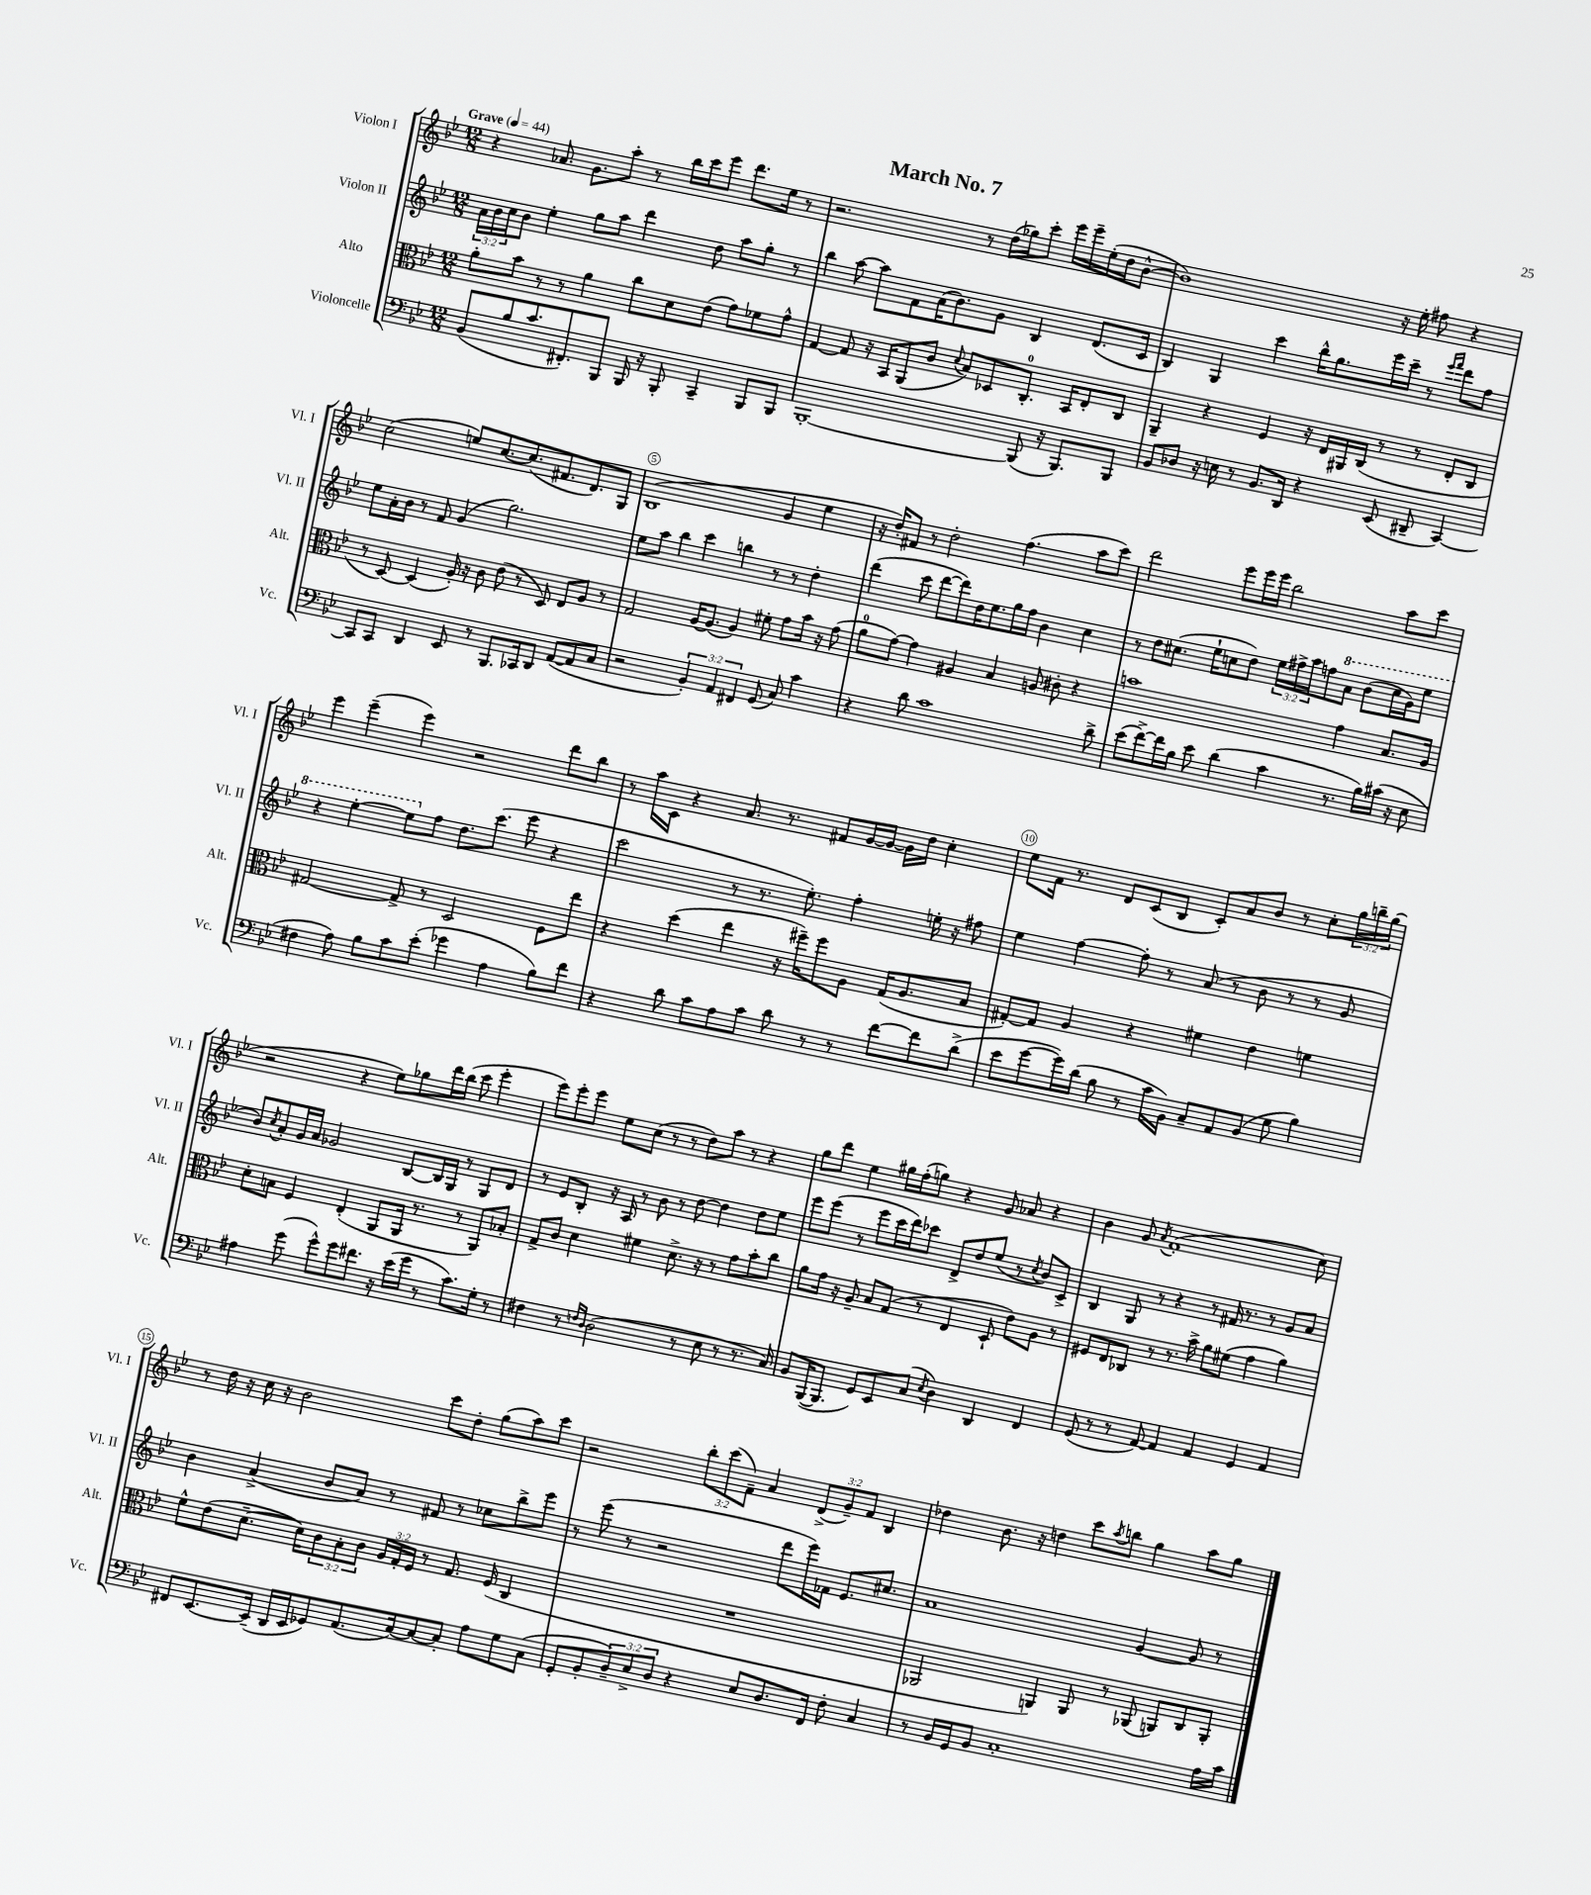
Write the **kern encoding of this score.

**kern	**kern	**kern	**kern
*part4	*part3	*part2	*part1
*staff4	*staff3	*staff2	*staff1
*I"Violoncelle	*I"Alto	*I"Violon II	*I"Violon I
*I'Vc.	*I'Alt.	*I'Vl. II	*I'Vl. I
*clefF4	*clefC3	*clefG2	*clefG2
*k[b-e-]	*k[b-e-]	*k[b-e-]	*k[b-e-]
*M12/8	*M12/8	*M12/8	*M12/8
*MM44	*MM44	*MM44	*MM44
=1	=1	=1	=1
!	!	!	!LO:TX:a:B:t=Grave
(8BB-/L	8a'\L	24a\LL	4r
.	.	24b-\	.
.	.	24cc\J	.
8B-/	8b-\J	8b-\J	.
8.c/	8r	4ee-'\	8.a-X/
.	8r	.	.
8.FF#X'/)	.	.	8.g\L
.	4a\	8gg\L	.
8BBB-/J	.	8aa\J	8aa'\J
16BBB-/	8cc\L	4ddd\	8r
16r	.	.	.
8BBB-'/	8d\	.	16bb-\LL
.	.	.	16ccc\J
4CC~/	(8e-\J	8dd\	8eee-\J
.	8g\L)	8aa\L	8.ddd\L
8BBB-/L	8f-X\	8gg'\J	.
.	.	.	16ee-\Jk
8BBB-/J	8g^^\J	8r	8r
=2	=2	=2	=2
[1BBB-'	[4G/	4bb-\	2.r
.	8G/]	[8aa\	.
.	16r	8aa\L]	.
.	16BB-/KL	.	.
.	(8AA/	8f\	.
.	8c/J	(16a\K	.
.	.	8.b-\)	.
.	8qqd/	.	.
.	8B-/L)	.	8r
.	8D-X/	8g\J	(16dd\LL
.	.	.	16gg-X\J)
(8BBB-/]	8.C'/J	4B-/	8ccc'\J
16r	.	.	16eee-\LL
8.BBB-/L)	16BB-/KL	.	16eee-~\
.	8E-'/	(8.d/L	(16ee-'\
.	.	.	16dd\J
8BBB-/J	8C/J	.	[8b-^^\J
.	.	16c/Jk	.
=3	=3	=3	=3
8BB-/L	4AA~/	4B-/)	1b-])
8D-X/J	.	.	.
16r	4r	4G/	.
16En\	.	.	.
8r	.	.	.
8.BB-/L	4F/	4ccc\	.
16DD/Jk	.	.	.
4r	16r	16bb-^^\KL	.
.	16E-/LL	8.gg\	.
.	16AA#X/	.	.
.	(16C/JJ	.	.
(8EE-/	8r	16eee-\L	16r
.	.	16ccc~\JJ	16ee-'\
8DD#X~/	8r	8r	8ff#X\
.	.	16qqeee-/LL	.
.	.	16qqfff/JJ	.
[4CC/)	8E-'/L	8ddd\L	4r
.	8C/J	8ff\J	.
!!LO:LB:g=z
=4	=4	=4	=4
8CC/L]	8r	8ee-\L	(2cc\
8CC/J	[8D/)	16a'\L	.
.	.	16b-\JJ	.
4DD/	(4D/]	8r	.
.	.	8f/	.
8EE-/	16A'/)	(4g/	8een/L)
.	16r	.	.
8r	8c\	.	[8.cc/
8.BBB-/L	(8e-\	2.gg\)	.
.	.	.	(8.cc/]
.	8r	.	.
16CC-X/k	.	.	.
8DD/J	8D/)	.	8.f#X/
([8AA/L	8E-/L	.	.
.	.	.	8.d/)
8AA/]	8A/J	.	.
8C/J	8r	.	8G/J
=5	=5	=5	=5
2r	2G/	8ee-\L	(1B-
.	.	8aa\J	.
.	.	4bb-\	.
6BB-'/)	[16A/KL	4ccc\	.
.	(8.A/J]	.	.
6AA/	.	.	.
.	4A/)	4bbn\	.
6FF#X/	.	.	.
(8GG/	8f#X'\	8r	4g/
8C/)	8g\L	8r	.
4c\	16b-\Jk	4dd'\	4ee-\
.	16r	.	.
.	(8g\	.	.
=6	=6	=6	=6
4r	8a\L	(4ddd\	16r
.	.	.	16dd'/KL)
.	[8g\J)	.	8f#X/J
8d\	4g\]	8ccc\	8r
1c	.	[8ddd\L	2dd'\
.	4A#X/	8ddd\])	.
.	.	16dd\K	.
.	.	8.ee-\	.
.	4B-/	.	.
.	.	16gg\L	(4.ff\
.	.	16ff\JJ	.
.	8An/	4b-\	.
.	8c#X'\	.	.
.	4r	4cc\	8aa\L
8d^\	.	.	8ccc\J)
=7	=7	=7	=7
(8e-\L	1bn	8r	2ddd\
[8f^\)	.	8dd\L	.
16f\L]	.	(8.cc#X\J	.
16B-\JJ	.	.	.
8e-\	.	.	.
.	.	16ee-`\KL	.
(4d\	.	8ccn\	8eee-\L
.	.	8dd\J)	16eee-\L
.	.	.	16eee-\JJ
4c\	.	24ee-\LL	2bb-\
.	.	24ff#X^\	.
.	.	24aa\J	.
.	.	8ffn\	.
*	*	*8va	*
8.r	4g\	8aa\J	.
.	.	(8bb-\L	.
16B-\LL)	.	.	.
(16c#X\JJ	8.B-/L	16ccc\L	8aa\L
16r	.	16gg\J)	.
8E-\	.	8eee-\J	8ccc\J
.	16A/Jk	.	.
!!LO:LB:g=z
=8	=8	=8	=8
4F#X\	[2G#X/	4r	4eee-\
8A\)	.	[4eee-'\	(4eee-~\
8B-\L	.	.	.
8c\	8G#^/]	8eee-\L]	4eee-\)
*	*	*X8va	*
(8e-'\J	8r	8ff\J	.
4g-X\	2D/	8.dd\L	2r
.	.	(8.ccc\J	.
4A\	.	.	.
.	.	8eee-\	.
8B-\L)	8F\L	4r	8ddd\L
8f\J	8ee-\J	.	8bb-\J
=9	=9	=9	=9
4r	4r	2ccc\	8r
.	.	.	16aa\LL
.	.	.	16c\JJ
8d\	(4dd\	.	4r
8c\L	.	.	.
8A\	4ee-\	8r	8.a/
8c\J	.	8.r	.
.	.	.	8.r
8d\	16r	.	.
.	16ff#X~\KL)	8.ee-'\)	.
8r	8ff#\	.	8f#X/L
8r	8A\J	4ff'\	[16g/L
.	.	.	16g/JJ_
[8f\L	(16G/KL	.	16g\LL]
.	8.A/	.	16dd\JJ
8f\]	.	16een'\	4cc'\
.	.	16r	.
(8d^\J	8B-/J	8ff#X\	.
=10	=10	=10	=10
8e-\L	[8G#X'/L)	4ee-\	8ee-\L
[8g\	8G#/J]	.	16f\Jk
.	.	.	8.r
16g\L])	4A/	[4ff\	.
(16d\JJ	.	.	.
8B-\	.	.	8d/L
8r	4r	8ff'\]	(8c/
16c\LL	.	8r	8B-/J
16BB-\JJ)	.	.	.
8C~/L	4f#X\	(8a/	8c'/L)
8AA/	.	8r	8a/
(8BB-/J	4e-\	8b-\	8b-/J
8G\	.	8r	8r
4B-\)	4fn\	8r	8cc'\L
.	.	8g/	24gg\L
.	.	.	24bbn~\
.	.	.	(24gg\JJ
!!LO:LB:g=z
=11	=11	=11	=11
4A#X\	8d'\L	8b-/L)	2r
.	.	8qcc/	.
.	8Bn\J	8a'/	.
(8g\	4F/	16g/L	.
.	.	16a/JJ	.
8g^^\L)	.	2g-X/	.
8g\	(4E-'/	.	4r
8.f#X\J	.	.	.
.	8AA/L	.	8ee-\L)
16r	.	.	.
(16e-\LL	16AA/Jk	[8B-/L	8gg-X\
16g\JJ	8.r	.	.
8r	.	16B-/L]	16ddd\L
.	.	16G/JJ	(16bb-\JJ
8.c\L)	8r	8r	8ccc\
.	8AA/L)	8G/L	4eee-'\
16G'\Jk	.	.	.
8r	8B-X'/J	8d/J	.
=12	=12	=12	=12
4F#X\	8G^/L	8r	8eee-\L)
.	8c/J	8e-/L	8eee-'\
8r	4d\	8B-'/J	8eee-\J
16qqFn/LL	.	.	.
16qqD/JJ	.	.	.
(2D\	.	16r	8ee-\L
.	.	16A/	.
.	4f#X\	8r	(8cc\J
.	.	8b-\	8r
.	8.d^\	8r	8r
8r	.	[8dd\	8dd\L)
.	16r	.	.
8E-\	8r	4dd\]	8aa\J
8r	8g\L	.	8r
8.r	8b-'\	8dd\L	4r
.	8cc\J	8ee-\J	.
16C/)	.	.	.
=13	=13	=13	=13
8BB-/L	8a\L	8eee-\L	8gg\L
([16BBB-/K	16g\Jk	(8eee-\J	8ddd\J
8.BBB-/J]	16r	.	.
.	8A~/	8r	4ee-\
8GG/L)	8B-/L	8eee-\L	.
8EE-/	(8G/J	16ccc\L	16gg#X\LL
.	.	16ddd\J)	(16ff'\J
(8C/J	8r	8ccc-X\J	8ggn\J)
8qE-/	.	.	.
4D\)	4E-/	8d^/L	4r
.	.	8dd/	.
4DD/	8D`/	(8ee-/J	8g/
.	8e-\L)	8r	8a-X/
.	.	8qcc/	.
4FF/	8A\J	8b-/L)	4r
.	8r	8c^/J	.
=14	=14	=14	=14
(8GG/	8F#X/L	4B-/	4b-\
8r	8E-/	.	.
8r	8C-X/J	8G/	8g/
.	.	.	8qa/
[8AA/)	8r	8r	(1f'
4AA/]	8.r	4r	.
.	16b-^\	.	.
4AA/	8a\L	8r	.
.	(8f#X\J	16f#X/	.
.	.	8.r	.
4GG/	4g\	.	.
.	.	8r	.
4AA/	4a\)	8g/L	.
.	.	8a/J	8cc\)
!!LO:LB:g=z
=15	=15	=15	=15
8FF#X/L	8f^^\L	4b-\	8r
[8.EE-/	(8e-\	.	16dd\
.	.	.	16r
.	[8.d~\J	(4a^/	16cc\
(16EE-~/Jk]	.	.	16r
16DD/LL	.	.	2b-\
16EE-/J	16d\KL])	.	.
8GG-X/)	12c\	8b-/L	.
.	12B-'\	.	.
(8.AA/	.	8a/J)	.
.	12c\J	.	.
.	24A/LL	8r	.
.	24G'/	.	.
[16C/k)	.	.	.
.	24F/JJ	.	.
8C/_	8r	8f#X/	8ccc\L
8C'/J]	8.G/	8r	8dd'\J
8A\L	.	8cc-X\L	(8gg\L
.	(16F/	.	.
8G\	4C/	8bb-^\	8aa\)
(8C\J	.	8eee-\J	8ccc\J
=16	=16	=16	=16
8GG'/L	1.r	8r	2r
8BB-'/	.	(8eee-\	.
12D~/)	.	8r	.
12E-^/	.	.	.
.	.	2r	.
12D/J	.	.	.
4r	.	.	12bb-'\L
.	.	.	(12ccc\
.	.	.	12f~\J)
8E-/L	.	.	4a/
8.D/	.	8ddd\L	.
.	.	16eee-\L)	(12d^/L
16FF/Jk	.	16f-X\JJ	.
.	.	.	12g~/)
8F'\	.	8.e-/L	.
.	.	.	12f/J
4C/	.	.	4B-/
.	.	8.cc#X/J	.
=17	=17	=17	=17
8r	2AA-X/	1a	4dd-X\
16BB-/LL	.	.	.
16GG/J	.	.	.
8BB-/J	.	.	8.b-\
1C'	.	.	.
.	.	.	16r
.	4AAn/)	.	4ddn\
.	8AA/	.	8ccc\L
.	.	.	8qaa/
.	8r	.	8bbn\J
.	(8AA-X/	[4g/	4gg\
.	8AAn/L)	.	.
.	8C/	8g/]	8aa\L
16A\LL	8AA'/J	8r	8gg\J
16c\JJ	.	.	.
==	==	==	==
*-	*-	*-	*-
